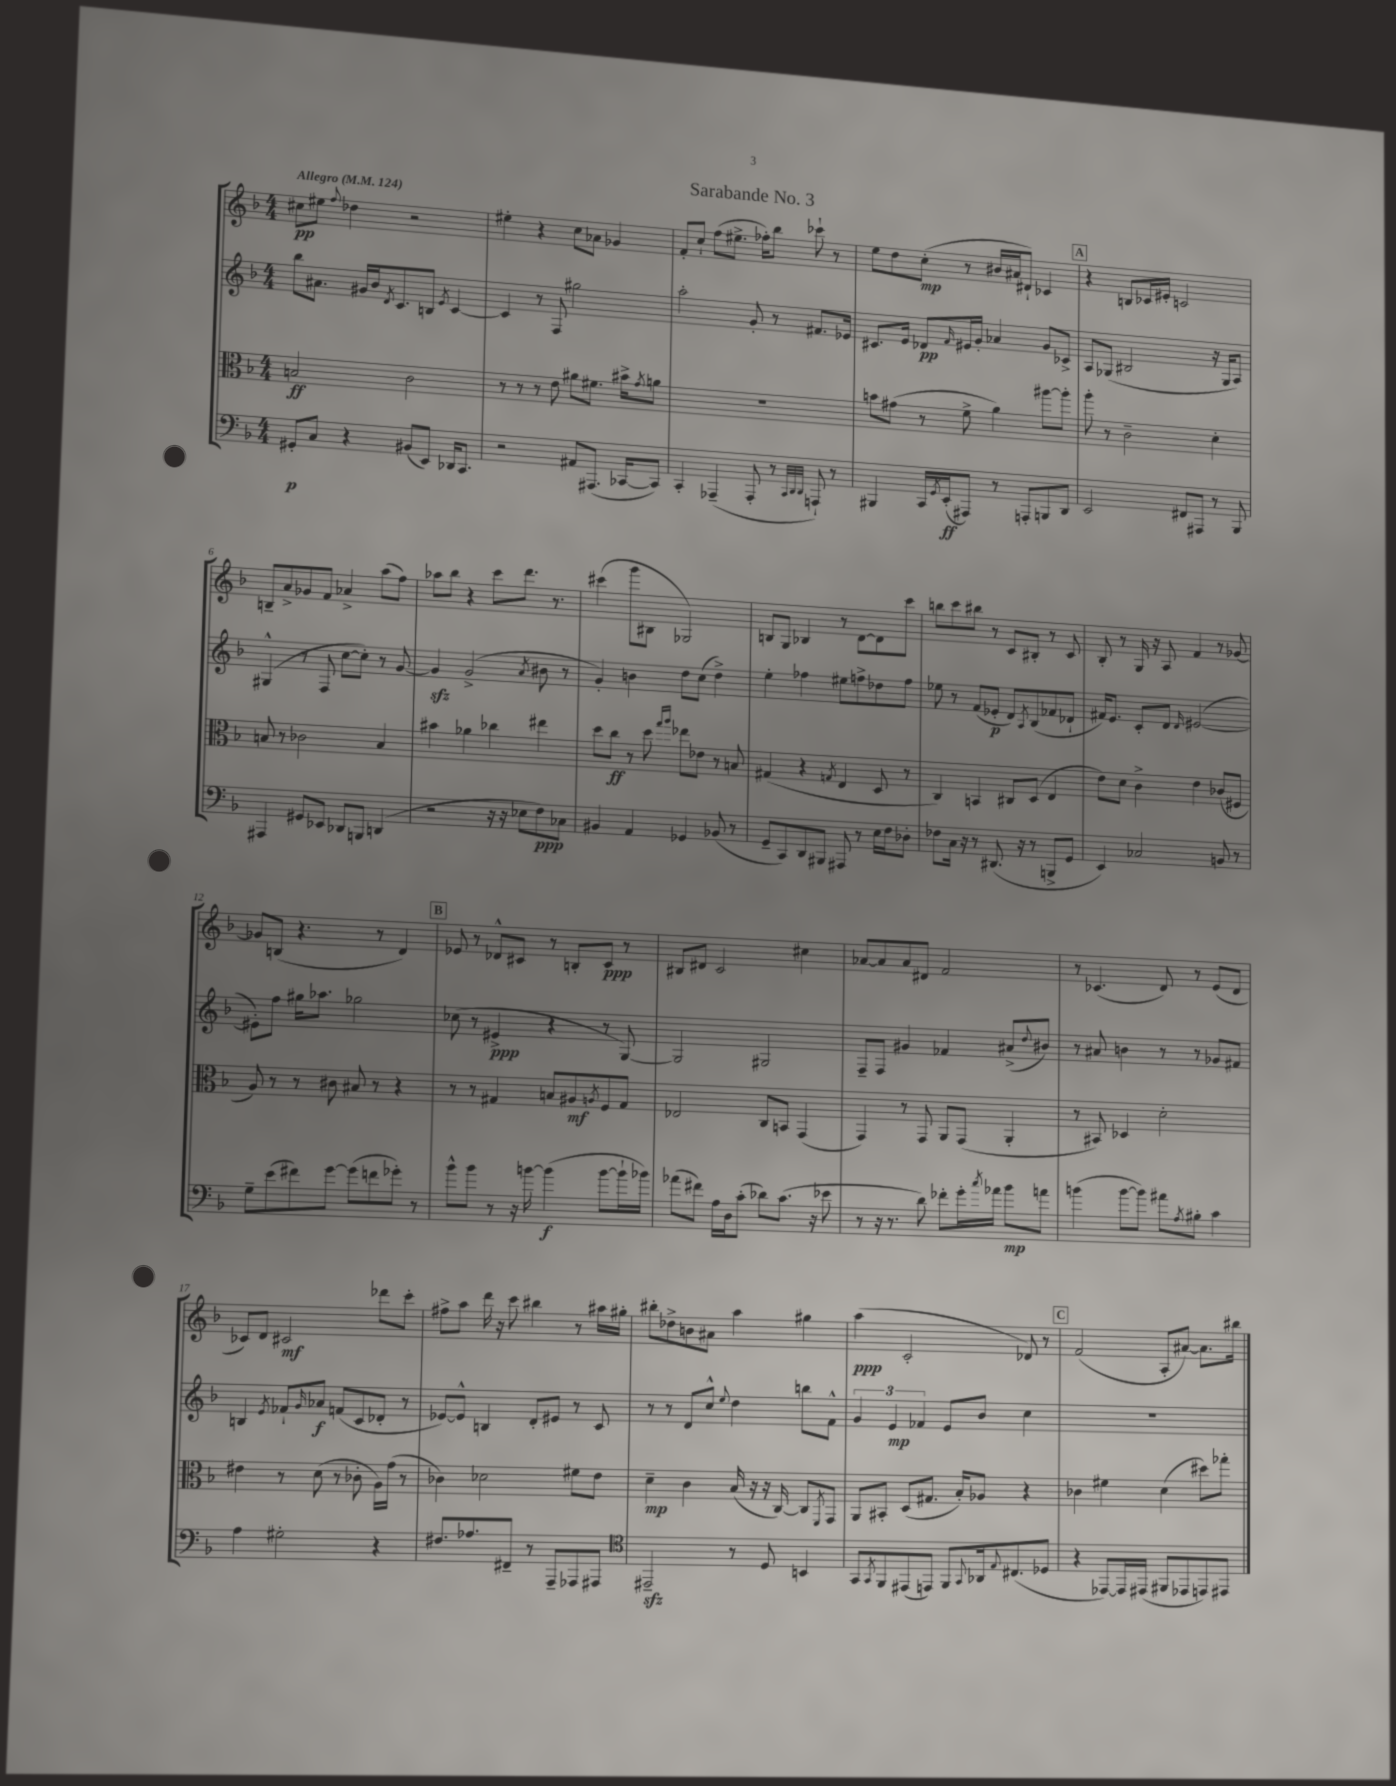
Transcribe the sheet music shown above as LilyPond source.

\header { title = "Sarabande No. 3" }
<<
\new StaffGroup <<
\new Staff = "s0" {
    \clef treble \key f \major \numericTimeSignature \time 4/4 \tempo "Allegro" 4 = 124
    cis''8\pp eis''8 \appoggiatura { f''8 } des''4 r2 |
    eis''4-. r4 c''8 aes'8 ges'4 |
    f'8-. c''8-! f''8( eis''8.-> fes''16-.) bes''8 ces'''8-! r8 |
    e''8 d''8 c''8-.\mp( r8 bis'16 ais'16 dis'8-!) ces'4 |
    \mark \markup { \box "A" } r4 b8 ces'16 eis'16-. c'2 |
    b8-- a'8-> ges'8 f'8 aes'4-> a''8( f''8) |
    aes''8 bes''8 r4 c'''8 d'''8. r8. |
    cis'''4( g'''8 bis8 ges2) |
    b8 g8 bes4 r8 d'8~ d'8 c'''8 |
    b''8 c'''8 bis''8 r8 c'8 bis8-. r8 c'8 |
    bes8-. r8 g16 r16 a8 f'4 r8 ges'8~ |
    ges'8 b8( r4. r8 d'4) |
    \mark \markup { \box "B" } ees'8 r8 des'8-^ cis'8 r8 b8-. cis'8\ppp r8 |
    bis8 dis'8 c'2 cis''4 |
    aes'8~ aes'8 aes'8 dis'8 f'2 |
    r8 ces'4.( d'8) r8 e'8( d'8 |
    ces'8) d'8 cis'2\mf des'''8 c'''8-. |
    fis''8-> a''8 d'''16 r16 c'''8 bis''4 r8 ais''16 gis''16-. |
    bis''8-. des''8-> b'8 ais'8 a''4 gis''4 |
    a''4\ppp( c'2-. des'8) r8 |
    \mark \markup { \box "C" } f'2( a8-. ais'8~) ais'8. bis''16 \bar "|." |
}
\new Staff = "s1" {
    \clef treble \key f \major \numericTimeSignature \time 4/4
    bes''8 ais'8. gis'16 bes'16 \acciaccatura { d'8 } c'8. b8 \acciaccatura { e'8 } c'4~ |
    c'4 r8 f8 gis''2 |
    a''2-. g'8-. r8 fis'8. ees'16 |
    cis'8. e'16 des'8\pp \grace { f'16 } eis'16 g'16-. aes'4 g'8 ces'8-> |
    \mark \markup { \box "A" } a8 ges8( bis2 r16 ges16 a8) |
    gis4-^( r8 f8 c''8~ c''8-.) r8 g'8~ |
    g'4\sfz g'2->( \acciaccatura { a'8 } bis'8 r8 |
    g'4-.) b'4 d''8 c''8( d''4->) |
    e''4-. fes''4 eis''8 f''8-> des''8 f''8 |
    ees''8 r8 f'8( ees'8-.\p d'8) \acciaccatura { a8 } bes8( fes'8 des'8-! |
    fis'16) e'8. c'8-. d'8 \grace { d'16 } eis'2~( |
    eis'8-.) f''8 gis''16 aes''8. ges''2 |
    \mark \markup { \box "B" } ces''8( r8 eis'4->\ppp r4 r8 g8~) |
    g2 gis2 |
    f8-- f8 gis'4 fes'4 ais'8->( \appoggiatura { d''8 } bis'8) |
    r8 ais'8 b'4 r8 r8 ges'8 fis'8 |
    b4 \acciaccatura { e'8 } fes'8-! \grace { g'16 } aes'8\f f'8( c'8 des'8-. r8 |
    ees'8~) ees'8-^ b4 d'8-. eis'8 r8 c'8 |
    r8 r8 d'8 c''8-^ \appoggiatura { e''8 } d''4 b''8 f'8-^ |
    \tuplet 3/2 { g'4 e'4\mp fes'4 } e'8 bes'8 c''4 |
    \mark \markup { \box "C" } R1 \bar "|." |
}
\new Staff = "s2" {
    \clef alto \key f \major \numericTimeSignature \time 4/4
    b2\ff c'2 |
    r8 r8 r8 e'8 ais'8 fis'8. bis'16-> \acciaccatura { g'8 } a'8 |
    R1 |
    b'8 gis'8( r8 f'8-> a'4) ais''8~ ais''8-. |
    \mark \markup { \box "A" } a''8-. r8 c'2-- d'4-. |
    b8 r8 ces'2 b4 |
    bis'4 aes'4 ces''4 eis''4 |
    d''8 c''8\ff r8 d''8 \grace { g''16 a''16 } ees''8 ees'8 r8 b8 |
    gis4( r4 \acciaccatura { g8 } e4 d8 r8 |
    c4) b,4 cis8 d8( e4 |
    e'8) d'8 c'4-> e'4 ces'8( fis8 |
    a8) r8 r8 cis'8 bis8 r8 r4 |
    \mark \markup { \box "B" } r8 r8 gis4 b8 ais8\mf \acciaccatura { a8 } f8 gis8 |
    ees2 c8 b,8 g,4( |
    g,4) r8 g,8 a,8 g,8( a,4-. |
    r8 bis,8) des4 d'2-. |
    eis'4 r8 d'8( r8 ces'8-. a16) g'16( r8 |
    ces'4) des'2 fis'8 e'8 |
    d'4--\mp c'4 bes16( r16 r16 c16~) c8 \acciaccatura { f,8 } g,8 |
    a,8 bis,8-. d8( gis8. bes16-.) aes8 r4 |
    \mark \markup { \box "C" } ces'4 fis'4 d'4( dis''8) ges''8-. \bar "|." |
}
\new Staff = "s3" {
    \clef bass \key f \major \numericTimeSignature \time 4/4
    gis,8-.\p c8 r4 bis,8( e,8) des,16 c,8. |
    r2 ais,8 ais,,8.( ces,16~ ces,8) |
    c,4-. aes,,4--( aes,,8-. r8 \grace { c,32 d,32 d,32 } a,,8-!) r8 |
    bis,,4 c,16 \acciaccatura { g,8 } e,16-.\ff( ais,,8) r8 a,,8-. b,,8 d,8 |
    \mark \markup { \box "A" } e,2 fis,8 ais,,8 r8 bes,,8 |
    ais,,4 gis,8 ees,8 des,8 b,,8 d,4( |
    r2 r16 r16 ees8 f8\ppp) ces8 |
    bis,4 a,4 ges,4 bes,8( r8 |
    g,8-- c,8) d,8 bis,,8 ais,,8 r8 e16 f16 des8-. |
    fes8 c16 r16 r8 dis,8.( r16 r8 b,,8-> g,8 |
    e,4) ces2 b,8 r8 |
    g8-- e'8( fis'8) g'8~ g'8( f'8 ges'8-.) r8 |
    \mark \markup { \box "B" } bes'8-^ bes'8 r8 r16 b'16~ b'4\f( b'8~ b'16-! bes'16) |
    aes'8( fis'8) a16 d16 c'8-.( des'8) c'8.( r16 ees'8 |
    r8 r16 r8. d'8) fes'8-. g'16-. \acciaccatura { c''8 } aes'16 bes'8\mp a'8 |
    b'4( b'8~ b'8) ais'8 \acciaccatura { a8 } bis8-. c'4 |
    a4 gis2-. r4 |
    fis8. aes8. fis,8-- r8 a,,8-- aes,,8 ais,,8 |
    \clef tenor eis,2--\sfz r8 d8 b,4 |
    g,8 \acciaccatura { g,8 } f,8 eis,8( e,8) f,8 \appoggiatura { g,8 } aes,16 \appoggiatura { e8 } cis8.( des8 |
    \mark \markup { \box "C" } r4 ees,8~) ees,16 eis,16( fis,8 ees,8 e,8) eis,8 \bar "|." |
}
>>
>>
